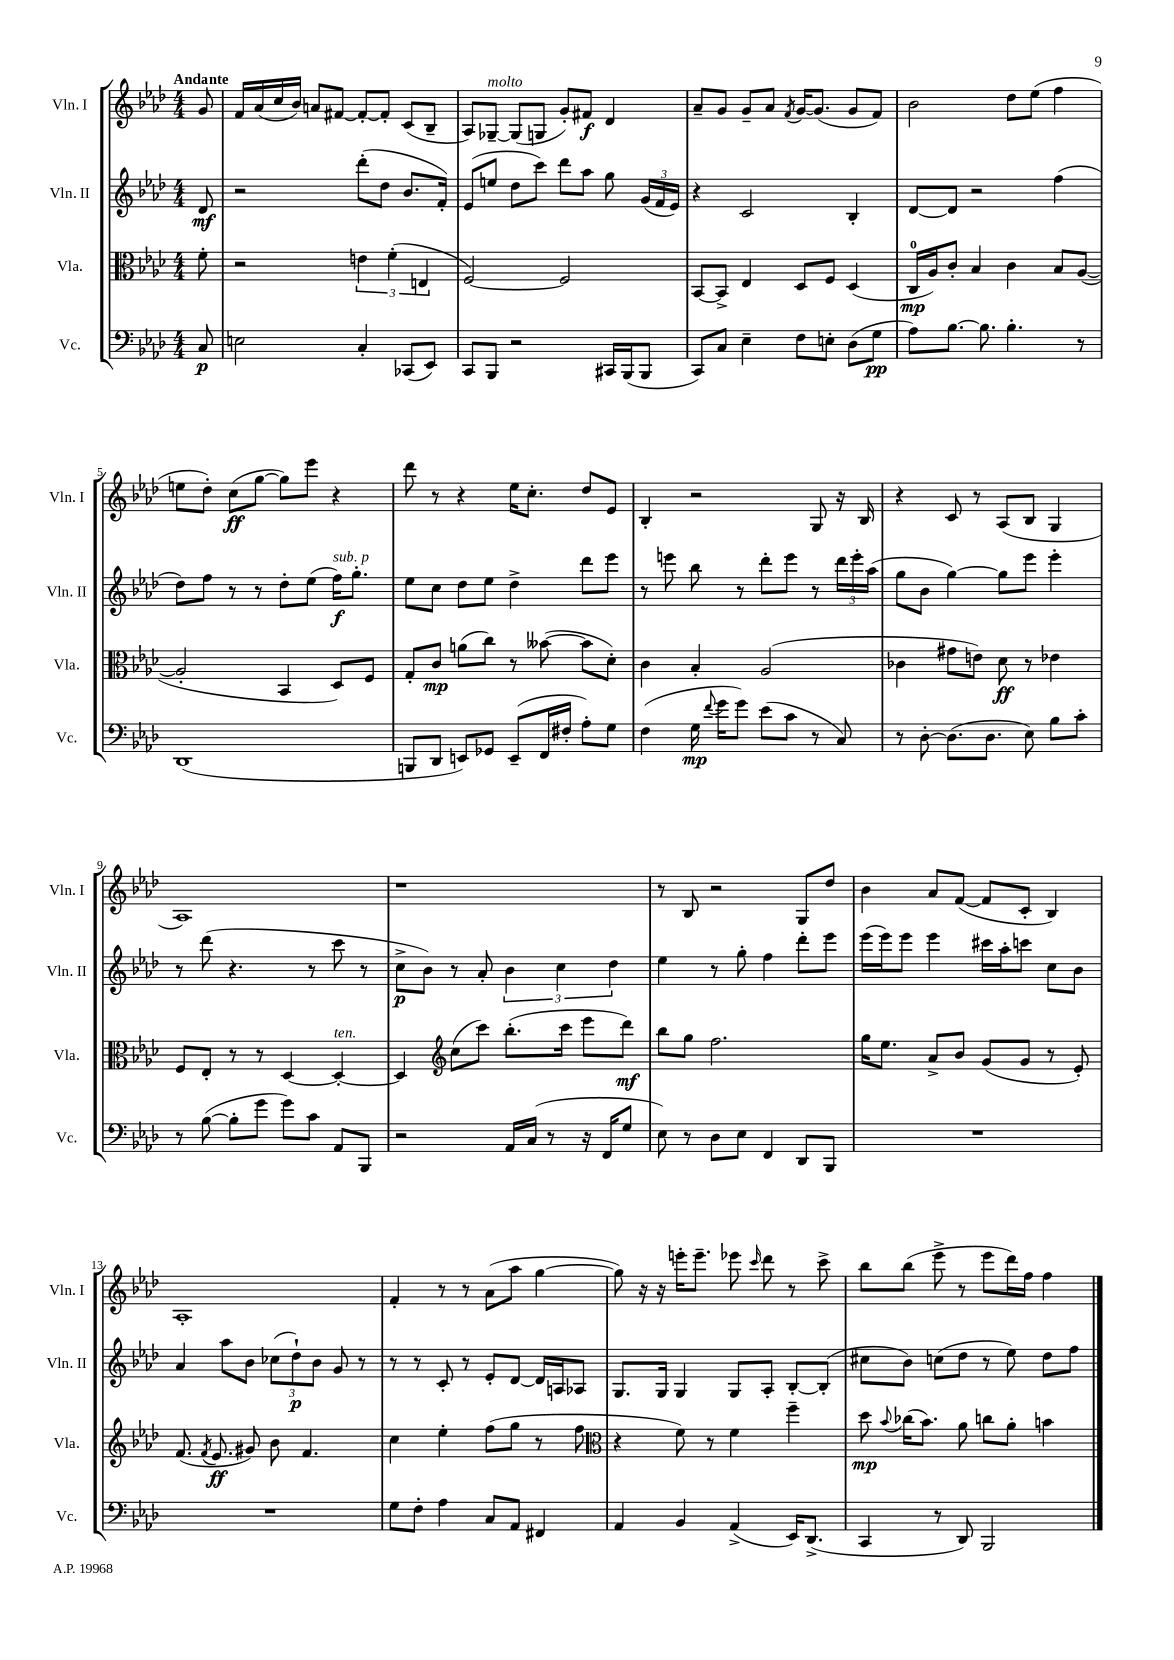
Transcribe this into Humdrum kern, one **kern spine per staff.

**kern	**kern	**kern	**kern
*staff4	*staff3	*staff2	*staff1
*clefF4	*clefC3	*clefG2	*clefG2
*k[b-e-a-d-]	*k[b-e-a-d-]	*k[b-e-a-d-]	*k[b-e-a-d-]
*M4/4	*M4/4	*M4/4	*M4/4
8C	8f'	8d-	8g
=	=	=	=
2E	2r	2r	16f
.	.	.	(16a-
.	.	.	16cc
.	.	.	16b-)
.	.	.	8a
.	.	.	[8f#
4C'	6e	(8ddd-'	8f#'_
.	.	8dd-	8f#']
.	(6f'	.	.
(8CC-	.	8.b-	(8c
.	6E	.	.
8EE-)	.	.	8B-~
.	.	16f')	.
=	=	=	=
8CC	[2F)	(8e-	8A-)
8BBB-	.	8ee	[8G-~
2r	.	8dd-	(8G-]
.	.	8ccc)	8G
.	2F]	8ddd-	8g')
.	.	8aa-	8f#
16CC#	.	8gg	4d-
(16BBB-	.	.	.
8BBB-	.	(24g	.
.	.	24f	.
.	.	24e-)	.
=	=	=	=
8CC)	[8BB-	4r	8a-~
8C	8BB-^]	.	8g
4E-~	4E-	2c	8g~
.	.	.	8a-
.	.	.	8qf
8F	8D-	.	[16g
.	.	.	(8.g]
8E'	8F	.	.
(8D-	(4D-	4B-'	8g
8G	.	.	8f)
=	=	=	=
8A-)	16C	[8d-	2b-
.	16A-)	.	.
[8.B-	8c'	8d-]	.
.	4B-	2r	.
8.B-]	.	.	.
4.B-'	4c	.	8dd-
.	.	.	(8ee-
.	8B-	(4ff	4ff
8r	([8A-	.	.
=	=	=	=
(1DD-	2A-']	8dd-)	8ee
.	.	8ff	8dd-')
.	.	8r	(8cc
.	.	8r	[8gg
.	4BB-	8dd-'	8gg])
.	.	(8ee-	8eee-
.	8D-)	16ff)	4r
.	.	8.gg'	.
.	8F	.	.
=	=	=	=
8BBB	8G'	8ee-	8ddd-
8DD-	8c	8cc	8r
8EE)	(8a	8dd-	4r
8GG-	8cc)	8ee-	.
(8EE~	8r	4dd-^	16ee-
.	.	.	8.cc'
16FF	([8b--	.	.
16F#'	.	.	.
8A-')	8b--]	8ddd-	8dd-
8G	8d-')	8eee-	8e-
=	=	=	=
(4F	4c	8r	4B-'
.	.	8eee	.
16G	4B-'	8bb-	2r
8qqf	.	.	.
16g	.	.	.
8g)	.	8r	.
(8e-	(2A-	8ddd-'	.
8c	.	8eee	.
8r	.	8r	8G
8C)	.	24ddd-	16r
.	.	24eee'	.
.	.	.	16B-
.	.	(24aa-	.
=	=	=	=
8r	4c-	8gg	4r
[8D-'	.	8b-	.
(8.D-]	8g#	[4gg)	8c
.	8e)	.	8r
8.D-	.	.	.
.	8d-	8gg]	(8A-
8E-)	8r	8eee-	8B-
8B-	4e-	4eee-'	4G
8c'	.	.	.
=	=	=	=
8r	8F	8r	1A-)
([8B-	8E-'	(8ddd-	.
8B-']	8r	4.r	.
8g	8r	.	.
8g)	[4D-	.	.
8c	.	8r	.
8AA-	4D-'_	8ccc	.
8BBB-	.	8r	.
=	=	=	=
2r	4D-]	8cc^	1r
.	.	8b-)	.
*	*clefG2	*	*
.	(8cc	8r	.
.	8ccc)	8a-'	.
16AA-	(8.bb-'	6b-	.
(16C	.	.	.
8r	.	.	.
.	.	6cc	.
.	16ccc	.	.
16r	8eee-	.	.
16FF	.	.	.
.	.	6dd-	.
8G	8ddd-)	.	.
=	=	=	=
8E-)	8bb-	4ee-	8r
8r	8gg	.	8B-
8D-	2.ff	8r	2r
8E-	.	8gg'	.
4FF	.	4ff	.
8DD-	.	8ddd-'	8G
8BBB-	.	8eee-	8dd-
=	=	=	=
1r	16gg	(16eee-	4b-
.	8.ee-	16eee-)	.
.	.	8eee-	.
.	8a-^	4eee-	8a-
.	8b-	.	([8f
.	(8g	16ccc#	8f]
.	.	16aa-'	.
.	8g	8ccc	8c'
.	8r	8cc	4B-)
.	8e-')	8b-	.
=	=	=	=
1r	(8.f	4a-	1A-'
.	8qf	.	.
.	8.e-	.	.
.	.	8aa-	.
.	8g#)	8b-	.
.	8b-	(12cc-	.
.	.	12dd-`)	.
.	4.f	.	.
.	.	12b-	.
.	.	8g	.
.	.	8r	.
=	=	=	=
8G	4cc	8r	4f'
8F'	.	8r	.
4A-	4ee-'	8c'	8r
.	.	8r	8r
8C	(8ff	8e-'	(8a-
8AA-	8gg	[8d-	8aa-
4FF#	8r	16d-]	[4gg
.	.	16A	.
.	8ff	8A-	.
=	=	=	=
*	*clefC3	*	*
4AA-	4r	8.G	8gg])
.	.	.	16r
.	.	16G	16r
4BB-	8f)	4G	16eee'
.	.	.	8.eee~
.	8r	.	.
(4AA-^	4f	8G	8eee-
.	.	.	16qqccc
.	.	8A-'	8ddd-
16EE-)	4ff~	[8B-'	8r
(8.DD-^	.	.	.
.	.	(8B-']	8ccc^
=	=	=	=
4CC	8dd-	8cc#	8bb-
.	8qqb-	.	.
.	(16cc-	8b-)	(8bb-
.	8.b-)	.	.
8r	.	(8cc	8eee-^
8DD-)	8a-	8dd-	8r
2BBB-	8cc	8r	8eee-
.	8a-'	8ee-)	16ddd-)
.	.	.	16ff
.	4b	8dd-	4ff
.	.	8ff	.
==	==	==	==
*-	*-	*-	*-
